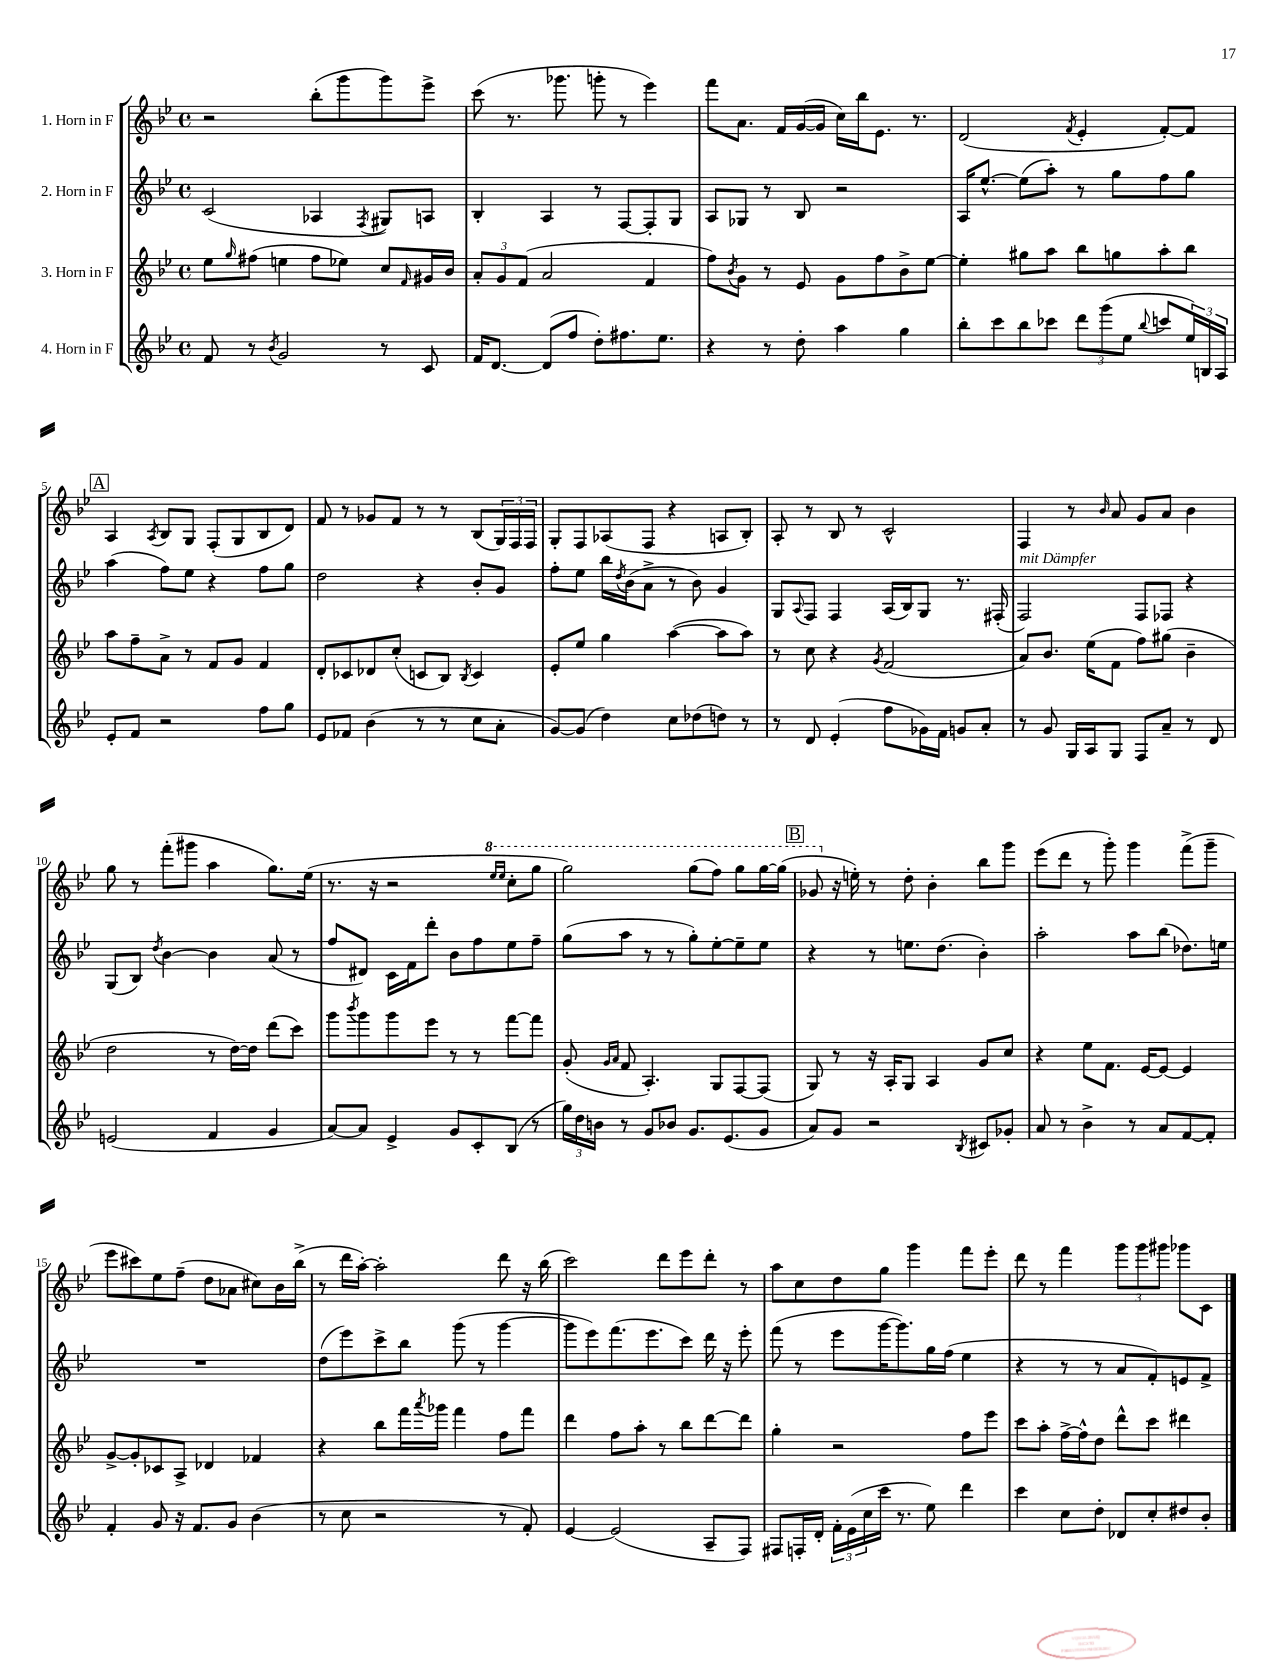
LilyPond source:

<<
\new StaffGroup <<
\new Staff = "s0" \with { instrumentName = "1. Horn in F" } {
    \clef treble \key bes \major \defaultTimeSignature \time 4/4
    r2 bes''8-.( g'''8 g'''8) ees'''8-> |
    c'''8( r8. ges'''8. g'''8-. r8 ees'''4) |
    f'''8 a'8. f'16 g'16~( g'16 c''16) bes''16 ees'8. r8. |
    d'2( \acciaccatura { f'8 } ees'4-. f'8~-.) f'8 |
    \mark \markup { \box "A" } a4 \acciaccatura { a8 } bes8 g8 f8-.( g8 bes8 d'8) |
    f'8 r8 ges'8 f'8 r8 r8 bes8( \tuplet 3/2 { g16) f16 f16 } |
    g8-. f8 aes8( f8 r4 a8 bes8-.) |
    a8-. r8 bes8 r8 c'2-^ |
    f4 r8 \grace { bes'16 } a'8 g'8 a'8 bes'4 |
    g''8 r8 f'''8-.( gis'''8 a''4 g''8.) ees''16( |
    r8. r16 r2 \ottava #1 \grace { ees'''16 ees'''16 } c'''8-. g'''8 |
    g'''2) g'''8( f'''8) g'''8 g'''16~ g'''16( |
    \mark \markup { \box "B" } ges''8 \ottava #0 r16 e''16-.) r8 d''8-. bes'4-. bes''8 g'''8 |
    ees'''8( d'''8 r8 g'''8-.) g'''4 f'''8->( g'''8-- |
    ees'''8 cis'''8) ees''8 f''8--( d''8 aes'8 cis''8) bes'16 bes''16->( |
    r8 d'''16 a''16~-.) a''2-. d'''8 r16 bes''16( |
    c'''2) d'''8 ees'''8 d'''8-. r8 |
    a''8 c''8 d''8 g''8 g'''4 f'''8 ees'''8-. |
    d'''8 r8 f'''4 \tuplet 3/2 { g'''8 g'''8 gis'''8 } ges'''8 c'8 \bar "|." |
}
\new Staff = "s1" \with { instrumentName = "2. Horn in F" } {
    \clef treble \key bes \major \defaultTimeSignature \time 4/4
    c'2( aes4 \acciaccatura { f8 } gis8) a8 |
    bes4-. a4 r8 f8~ f8-. g8 |
    a8 ges8 r8 bes8 r2 |
    a16 ees''8.~-^ ees''8( a''8-.) r8 g''8 f''8 g''8 |
    \mark \markup { \box "A" } a''4( f''8) ees''8 r4 f''8 g''8 |
    d''2 r4 bes'8-. g'8 |
    f''8-. ees''8 bes''16 \acciaccatura { d''8 } bes'16( a'8-> r8 bes'8) g'4 |
    g8 \appoggiatura { a8 } f8 f4 a16( bes16) g8 r8. fis16-.( |
    f2^\markup { \italic "mit Dämpfer" }) f8 fes8 r4 |
    g8( bes8) \acciaccatura { d''8 } bes'4~ bes'4 a'8( r8 |
    f''8 dis'8) c'16 f'16 d'''8-. bes'8 f''8 ees''8 f''8-- |
    g''8( a''8 r8 r8 g''8-.) ees''8~-. ees''8-- ees''8 |
    \mark \markup { \box "B" } r4 r8 e''8. d''8.( bes'4-.) |
    a''2-. a''8 bes''8( des''8.) e''16 |
    R1 |
    d''8( ees'''8) c'''8-> bes''8 g'''8( r8 g'''4~ |
    g'''8 ees'''8) f'''8.( ees'''8. c'''8) d'''16 r16 ees'''8-. |
    f'''8( r8 ees'''8 g'''16~ g'''8.) g''16 f''16( ees''4 |
    r4 r8 r8 a'8 f'8-.) e'8 f'8-> \bar "|." |
}
\new Staff = "s2" \with { instrumentName = "3. Horn in F" } {
    \clef treble \key bes \major \defaultTimeSignature \time 4/4
    ees''8 \grace { g''16 } fis''8( e''4 fis''8 ees''8) c''8 \grace { f'16 } gis'16 bes'16 |
    \tuplet 3/2 { a'8-. g'8 f'8( } a'2 f'4 |
    f''8) \acciaccatura { bes'8 } g'8 r8 ees'8 g'8 f''8 bes'8-> ees''8~ |
    ees''4-. gis''8 a''8 bes''8 g''8 a''8-. bes''8 |
    \mark \markup { \box "A" } a''8 f''8-- a'8-> r8 f'8 g'8 f'4 |
    d'8-. ces'8 des'8 c''8-.( c'8 bes8) \acciaccatura { bes8 } c'4 |
    ees'8-. ees''8 g''4 a''4~( a''8 a''8) |
    r8 c''8 r4 \acciaccatura { g'8 } f'2( |
    a'8) bes'8. ees''16( f'8 f''8) gis''8( bes'4-- |
    d''2 r8 d''16~) d''16 d'''8( c'''8) |
    g'''8 \acciaccatura { bes'''8 } g'''8 g'''8 ees'''8 r8 r8 f'''8~ f'''8 |
    g'8-.( \grace { g'16 a'16 } f'8 a4.-.) g8 f8~ f8( |
    \mark \markup { \box "B" } g8) r8 r16 a16-. g8 a4 g'8 c''8 |
    r4 ees''8 f'8. ees'16~ ees'8~ ees'4 |
    g'8~-> g'8-. ces'8 a8-> des'4 fes'4 |
    r4 bes''8 f'''16 \acciaccatura { a'''8 } ges'''16 f'''4 f''8 f'''8 |
    d'''4 f''8 a''8-. r8 bes''8 d'''8~ d'''8 |
    g''4-. r2 f''8 ees'''8 |
    c'''8 a''8-. f''16~-> f''16-^ d''8 d'''8-^ c'''8 dis'''4 \bar "|." |
}
\new Staff = "s3" \with { instrumentName = "4. Horn in F" } {
    \clef treble \key bes \major \defaultTimeSignature \time 4/4
    f'8 r8 \acciaccatura { bes'8 } g'2 r8 c'8 |
    f'16 d'8.~ d'8( f''8 d''8-.) fis''8. ees''8. |
    r4 r8 d''8-. a''4 g''4 |
    bes''8-. c'''8 bes''8 ces'''8 \tuplet 3/2 { d'''8 g'''8( ees''8 } \appoggiatura { bes''8 } c'''8 \tuplet 3/2 { ees''16) b16 a16 } |
    \mark \markup { \box "A" } ees'8-. f'8 r2 f''8 g''8 |
    ees'8 fes'8 bes'4( r8 r8 c''8 a'8-. |
    g'8~) g'8( d''4) c''8 des''8( d''8) r8 |
    r8 d'8 ees'4-.( f''8 ges'16) f'16 g'8 a'8-. |
    r8 g'8 g16 a16 g8 f8 a'8-- r8 d'8 |
    e'2( f'4 g'4 |
    a'8~) a'8 ees'4-> g'8 c'8-. bes8( r8 |
    \tuplet 3/2 { g''16) d''16 b'16 } r8 g'8 bes'8 g'8. ees'8.( g'8 |
    \mark \markup { \box "B" } a'8) g'8 r2 \acciaccatura { bes8 } cis'8 ges'8-. |
    a'8 r8 bes'4-> r8 a'8 f'8~ f'8-. |
    f'4-. g'8 r16 f'8. g'8 bes'4( |
    r8 c''8 r2 r8 f'8-.) |
    ees'4~ ees'2( a8-- f8) |
    fis8 f16-. d'16-. \tuplet 3/2 { f'16-. ees'16( c''16 } c'''16 r8. ees''8) d'''4 |
    c'''4 c''8 d''8-. des'8 c''8-. dis''8 bes'8-. \bar "|." |
}
>>
>>
